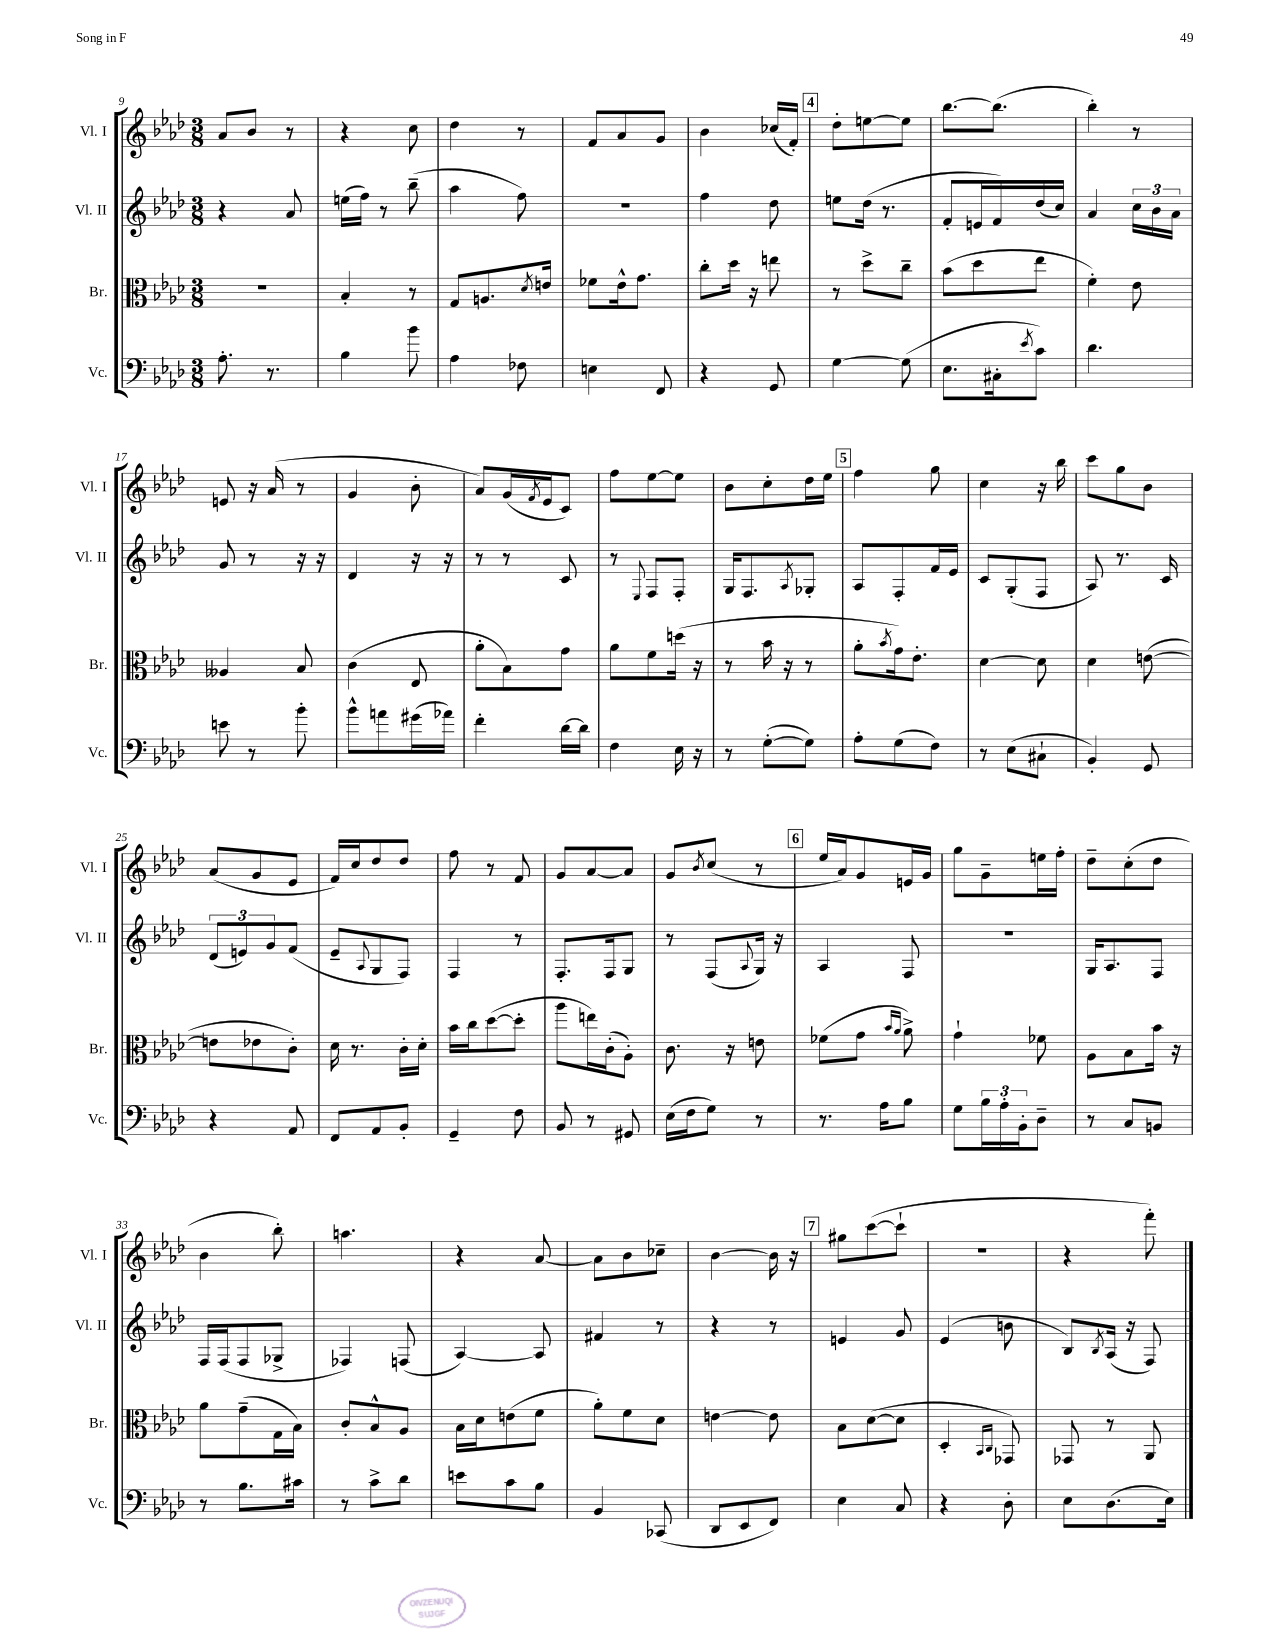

**kern	**kern	**kern	**kern
*part4	*part3	*part2	*part1
*staff4	*staff3	*staff2	*staff1
*I"Vc.	*I"Br.	*I"Vl. II	*I"Vl. I
*I'Vc.	*I'Br.	*I'Vl. II	*I'Vl. I
*clefF4	*clefC3	*clefG2	*clefG2
*k[b-e-a-d-]	*k[b-e-a-d-]	*k[b-e-a-d-]	*k[b-e-a-d-]
*M3/8	*M3/8	*M3/8	*M3/8
=9	=9	=9	=9
8.A-'\	4.r	4r	8a-/L
.	.	.	8b-/J
8.r	.	.	.
.	.	8a-/	8r
=10	=10	=10	=10
4B-\	4B-'/	(16een\LL	4r
.	.	16ff\JJ)	.
.	.	8r	.
8b-\	8r	(8bb-~\	8cc\
=11	=11	=11	=11
4A-\	8G/L	4aa-\	4dd-\
.	8.An/	.	.
8F-X\	.	8ff\)	8r
.	8qd-/	.	.
.	16en/Jk	.	.
=12	=12	=12	=12
4En\	8f-X\L	4.r	8f/L
.	16e-^^\k	.	8a-/
.	8.g\J	.	.
8FF/	.	.	8g/J
=13	=13	=13	=13
4r	8cc'\L	4ff\	4b-\
.	16dd-\Jk	.	.
.	16r	.	.
8GG/	8een\	8dd-\	(16cc-X/LL
.	.	.	16f'/JJ)
!!LO:REH:place=s1:t=4
=14	=14	=14	=14
[4G\	8r	8een\L	8dd-'\L
.	8dd-^\L	(16dd-\Jk	[8een\
.	.	8.r	.
(8G\]	8cc~\J	.	8ee\J]
=15	=15	=15	=15
8.E-\L	(8b-\L	8f'/L	[8.bb-\L
.	8dd-\	16en/L	.
16C#X'\k	.	16f/)	(8.bb-\J]
8qe-/	.	.	.
8c\J)	8ee-\J	(16dd-/	.
.	.	16cc/JJ)	.
=16	=16	=16	=16
4.d-\	4f'\)	4a-/	4bb-'\)
.	8e-\	24cc\LL	8r
.	.	24b-\	.
.	.	24a-\JJ	.
!!LO:LB:g=z
=17	=17	=17	=17
8en\	4A--X/	8g/	8en/
8r	.	8r	16r
.	.	.	(16a-/
8b-'\	8B-/	16r	8r
.	.	16r	.
=18	=18	=18	=18
8b-^^\L	(4c\	4d-/	4g/
8an\	.	.	.
(16g#X\L	8E-/	16r	8b-'\
16a-X\JJ)	.	16r	.
=19	=19	=19	=19
4f'\	8a-'\L	8r	8a-/L)
.	8B-\)	8r	(16g/L
.	.	.	8qf/
.	.	.	16e-/J
[16d-\LL	8g\J	8c/	8c/J)
16d-\JJ]	.	.	.
=20	=20	=20	=20
4F\	8a-\L	8r	8ff\L
.	.	8qqE-/	.
.	8f\	8F/L	[8ee-\
16E-\	(16ddn\Jk	8F'/J	8ee-\J]
16r	16r	.	.
=21	=21	=21	=21
8r	8r	16G/KL	8b-\L
.	.	8.F/	.
([8G'\L	16b-\	.	8cc'\
.	16r	.	.
.	.	8qA-/	.
8G\J])	8r	8G-X'/J	16dd-\L
.	.	.	16ee-\JJ
!!LO:REH:place=s1:t=5
=22	=22	=22	=22
8A-'\L	8a-'\L	8A-/L	4ff\
.	8qb-/	.	.
(8G\	16g\k)	8F'/	.
.	8.e-'\J	.	.
8F\J)	.	16f/L	8gg\
.	.	16e-/JJ	.
=23	=23	=23	=23
8r	[4d-\	8c/L	4cc\
(8E-\L	.	(8G'/	.
8C#X`\J	8d-\]	8F/J	16r
.	.	.	16bb-\
=24	=24	=24	=24
4BB-'/)	4d-\	8A-/)	8ccc\L
.	.	8.r	8gg\
8GG/	([8en\	.	8b-\J
.	.	16c/	.
!!LO:LB:g=z
=25	=25	=25	=25
4r	8en\L]	(12d-/L	(8a-/L
.	.	12en/)	.
.	8e-X\	.	8g/
.	.	12g/	.
8AA-/	8c'\J)	(8f/J	8e-/J
=26	=26	=26	=26
8FF/L	16d-\	8e-~/L	16f/LL)
.	8.r	.	16cc/J
.	.	8qqA-/	.
8AA-/	.	8G/	8dd-/
8BB-'/J	16c'\LL	8F/J)	8dd-/J
.	16d-'\JJ	.	.
=27	=27	=27	=27
4GG~/	16b-\LL	4F/	8ff\
.	16cc\J	.	.
.	([8dd-\	.	8r
8F\	8dd-'\J]	8r	8f/
=28	=28	=28	=28
8BB-/	8aa-\L	8.F'/L	8g/L
8r	16een\L)	.	[8a-/
.	(16c'\J	16F/k	.
8GG#X/	8A-'\J)	8G/J	8a-/J]
=29	=29	=29	=29
(16E-\LL	8.c\	8r	8g/L
16F\J	.	.	.
.	.	.	8qb-/
8G\J)	.	(8F/L	(8cc/J
.	16r	.	.
.	.	8qqA-/	.
8r	8en\	16G/Jk)	8r
.	.	16r	.
!!LO:REH:place=s1:t=6
=30	=30	=30	=30
8.r	(8f-X\L	4A-/	16ee-/LL
.	.	.	16a-/J)
.	8g\J	.	8g/
16A-\KL	.	.	.
.	16qqb-/LL	.	.
.	16qqa-/JJ	.	.
8B-\J	8a-^\)	8F/	16en/L
.	.	.	16g/JJ
=31	=31	=31	=31
8G\L	4g`\	4.r	8gg\L
24B-\L	.	.	8g~\
24A-'\	.	.	.
24BB-'\J	.	.	.
8D-~\J	8f-X\	.	16een\L
.	.	.	16ff'\JJ
=32	=32	=32	=32
8r	8A-\L	16G/KL	8dd-~\L
.	.	8.A-/	.
8C/L	8B-\	.	(8cc'\
8BBn/J	16b-\Jk	8F/J	8dd-\J
.	16r	.	.
!!LO:LB:g=z
=33	=33	=33	=33
8r	8a-\L	16F/LL	4b-\
.	.	(16F/J	.
8.B-\L	(8g~\	8F/	.
.	16G\L	8G-X^/J	8bb-'\)
16c#X\Jk	16B-\JJ)	.	.
=34	=34	=34	=34
8r	8c'/L	4F-X/)	4.aan\
8c^\L	8B-^^/	.	.
8d-\J	8A-/J	(8Fn/	.
=35	=35	=35	=35
8en\L	16B-\LL	[4A-/)	4r
.	16d-\J	.	.
8c\	(8en\	.	.
8B-\J	8f\J	8A-/]	[8a-/
=36	=36	=36	=36
4BB-/	8a-'\L)	4f#X/	8a-\L]
.	8f\	.	8b-\
(8CC-X/	8d-\J	8r	8cc-X~\J
=37	=37	=37	=37
8DD-/L	[4en\	4r	[4b-\
8EE-/	.	.	.
8FF/J)	8e\]	8r	16b-\]
.	.	.	16r
!!LO:REH:place=s1:t=7
=38	=38	=38	=38
4E-\	8B-\L	4en/	8gg#X\L
.	([8d-\	.	([8ccc\
8C/	8d-\J]	8g/	8ccc`\J]
=39	=39	=39	=39
4r	4D-'/	(4e-/	4.r
.	16qqBB-/LL	.	.
.	16qqC/JJ	.	.
8D-'\	8GG-X/)	8bn\	.
=40	=40	=40	=40
8E-\L	8GG-X/	8B-/L)	4r
.	.	8qB-/	.
(8.D-\	8r	(16A-/Jk	.
.	.	16r	.
.	8AA-/	8F/)	8fff'\)
16E-\Jk)	.	.	.
==	==	==	==
*-	*-	*-	*-
